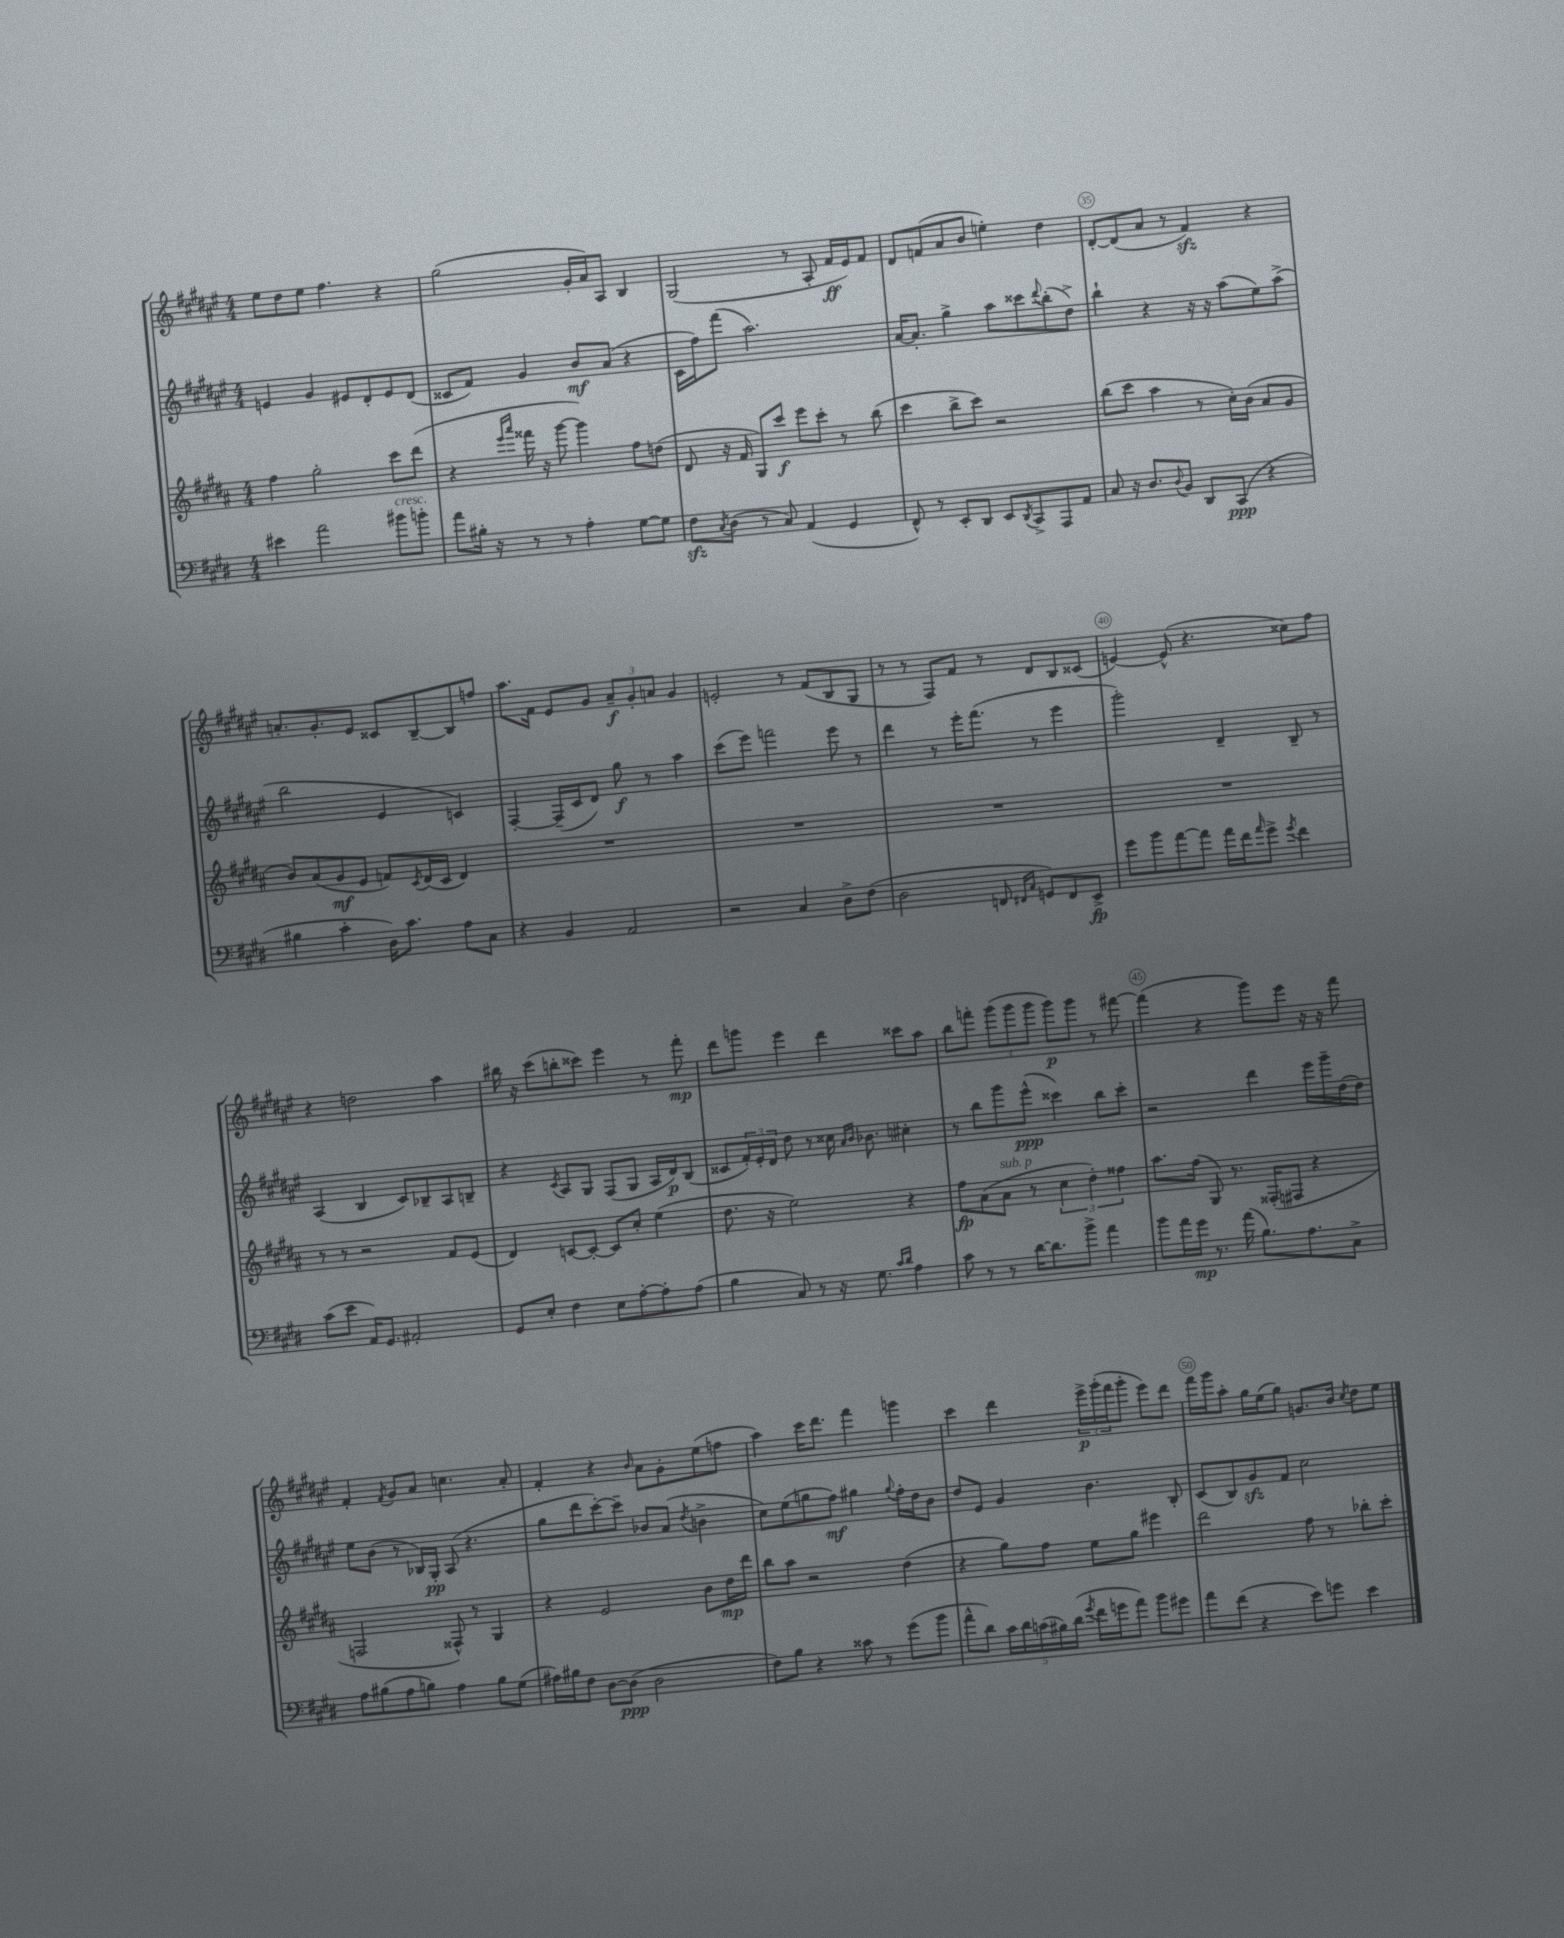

**kern	**dynam	**kern	**dynam	**kern	**dynam	**kern	**dynam
*part4	*part4	*part3	*part3	*part2	*part2	*part1	*part1
*staff4	*staff4	*staff3	*staff3	*staff2	*staff2	*staff1	*staff1
*clefF4	*	*clefG2	*	*clefG2	*	*clefG2	*
*k[f#c#g#d#]	*	*k[f#c#g#d#a#]	*	*k[f#c#g#d#a#e#]	*	*k[f#c#g#d#a#e#]	*
*M4/4	*	*M4/4	*	*M4/4	*	*M4/4	*
=31	=31	=31	=31	=31	=31	=31	=31
4e#X\	.	4ff#\	.	4en/	.	8ee#\L	.
.	.	.	.	.	.	8dd#\	.
2a\	.	2gg#'\	.	4g#/	.	8ee#\J	.
.	.	.	.	.	.	4.ff#\	.
.	.	.	.	8e#X/L	.	.	.
.	.	.	.	8d#'/	.	.	.
!LO:TX:a:i:t=cresc.	!	!	!	!	!	!	!
8b#X\L	.	8ccc#\L	.	8e#/	.	4r	.
8bn'\J	.	(8ddd#\J	.	(8d#/J	.	.	.
=32	=32	=32	=32	=32	=32	=32	=32
8a\L	.	4r	.	8c##X/L	.	(2gg#\	.
16B#X'\Jk	.	.	.	8f#/J)	.	.	.
16r	.	.	.	.	.	.	.
.	.	16qqeee/LL	.	.	.	.	.
.	.	16qqaaa#/JJ	.	.	.	.	.
8r	.	16fff##X\	.	4g#/	.	.	.
.	.	16r	.	.	.	.	.
8r	.	[8ggg#\	.	.	.	.	.
4A'\	.	4ggg#\])	.	8b/L	mf	16g#'/LL	.
.	.	.	.	.	.	16a#/J)	.
.	.	.	.	(8a#/J	.	8A#/J	.
[8G#\L	.	8ff#\L	.	4r	.	4B/	.
8G#\J]	.	(8ddn\J	.	.	.	.	.
=33	=33	=33	=33	=33	=33	=33	=33
8F#zz\L	.	8d#/	.	16c#\LL	.	(2G#/	.
.	.	.	.	16ff#\J)	.	.	.
8qC#/	.	.	.	.	.	.	.
(8D#\J	.	16r	.	(8fff#\J	.	.	.
.	.	16f#/	.	.	.	.	.
8r	.	8G#/L)	.	2.aa#\)	.	.	.
8C#/)	.	8ccc#/J	f	.	.	.	.
(4AA/	.	8eee\L	.	.	.	8r	.
.	.	8ccc#'\J	.	.	.	8A#'/	.
4GG#/	.	8r	.	.	.	16f#/LL	ff
.	.	.	.	.	.	16e#/J)	.
.	.	(8bb\	.	.	.	8f#/J	.
=34	=34	=34	=34	=34	=34	=34	=34
8FF#^^/)	.	4ccc#\	.	[16a#/KL	.	8d#/L	.
.	.	.	.	8.a#'/J]	.	.	.
8r	.	.	.	.	.	(8fn/	.
8EE'/L	.	8bb^\L	.	4gg#^\	.	8a#/	.
8DD#/J	.	8ccc#\J)	.	.	.	8b/J	.
8EE/L	.	2r	.	8aa#\L	.	4een'\)	.
8qDD#/	.	.	.	.	.	.	.
8CC#^/	.	.	.	8ccc##X\	.	.	.
.	.	.	.	8qqddd#/	.	.	.
8AAA/	.	.	.	(8bb'\	.	4dd#\	.
8AA/J	.	.	.	8dd#^\J)	.	.	.
=35	=35	=35	=35	=35	=35	=35	=35
8C#/	.	(8bb\L	.	4bb`\	.	[8d#'/L	.
16r	.	8ccc#\J	.	.	.	(8d#/]	.
8.D#/L	.	.	.	.	.	.	.
.	.	4aa#\	.	4r	.	8a#/J	.
8qqD#/	.	.	.	.	.	.	.
8BB/J	.	.	.	.	.	8r	.
8DD#/L	.	8r	.	16r	.	4f#zz/)	.
.	.	.	.	16r	.	.	.
(8CC#/J	ppp	16cc#'\LL)	.	(8aa#\L	.	.	.
.	.	(16b\JJ	.	.	.	.	.
4r	.	8a#/L	.	8ee#\)	.	4r	.
.	.	8g#/J	.	(8aa#^\J	.	.	.
!!LO:LB:g=z
=36	=36	=36	=36	=36	=36	=36	=36
4B#X\	.	8b/L)	.	2bb\	.	8.an'/L	.
.	.	(8a#/	.	.	.	.	.
.	.	.	.	.	.	8.g#'/	.
4c#'\	.	8g#/	mf	.	.	.	.
.	.	8e/J	.	.	.	8e#/J	.
16D#\KL)	.	8fn/L)	.	4e#/	.	8c##X/L	.
8.c#\J	.	.	.	.	.	.	.
.	.	8qc#/	.	.	.	.	.
.	.	(16d#/L	.	.	.	[8B~/	.
.	.	16c#/JJ	.	.	.	.	.
8A\L	.	4d#/)	.	4cn/)	.	8B/]	.
8C#\J	.	.	.	.	.	8ffn/J	.
=37	=37	=37	=37	=37	=37	=37	=37
4r	.	1r	.	[4F#'/	.	8.aa#\L	.
.	.	.	.	.	.	16f#\Jk	.
4BB/	.	.	.	(16F#~/LL]	.	8e#/L	.
.	.	.	.	16c#/J	.	.	.
.	.	.	.	8d#/J)	.	8g#/J	.
2AA/	.	.	.	8gg#\	f	12a#~/L	f
.	.	.	.	.	.	12g#'/	.
.	.	.	.	8r	.	.	.
.	.	.	.	.	.	12an/J	.
.	.	.	.	4aa#\	.	4g#/	.
=38	=38	=38	=38	=38	=38	=38	=38
2r	.	1r	.	(8ccc#\L	.	2en'/	.
.	.	.	.	8eee#\J)	.	.	.
.	.	.	.	2fffn\	.	.	.
4C#/	.	.	.	.	.	8r	.
.	.	.	.	.	.	(8f#/L	.
8D#^\L	.	.	.	8eee#\	.	8B/	.
(8F#\J	.	.	.	8r	.	8G#/J	.
=39	=39	=39	=39	=39	=39	=39	=39
2D#\	.	1r	.	4ddd#\	.	8r	.
.	.	.	.	.	.	8r	.
.	.	.	.	8r	.	8F#/L)	.
.	.	.	.	16eee#'\KL	.	8f#/J	.
.	.	.	.	(8.fff#\J	.	.	.
8FFn/	.	.	.	.	.	8r	.
16qqFF#X/LL	.	.	.	.	.	.	.
16qqC#/JJ	.	.	.	.	.	.	.
8GGn/L)	.	.	.	8r	.	8d#/L	.
8FF#/	.	.	.	4eee#\	.	8B/	.
8EE^/J	fp	.	.	.	.	(8c##X/J	.
=40	=40	=40	=40	=40	=40	=40	=40
8g#\L	.	1r	.	2ggg#'\)	.	[4en/)	.
8b\	.	.	.	.	.	.	.
[8a\	.	.	.	.	.	(8e^^/]	.
8a\J]	.	.	.	.	.	4.r	.
16a\LL	.	.	.	4d#~/	.	.	.
16f#\J	.	.	.	.	.	.	.
16qqa/	.	.	.	.	.	.	.
8g#^\J	.	.	.	.	.	.	.
8qg#/	.	.	.	.	.	.	.
4f#\	.	.	.	8B~/	.	8cc##X\L)	.
.	.	.	.	8r	.	8ff#\J	.
!!LO:LB:g=z
=41	=41	=41	=41	=41	=41	=41	=41
(8c#\L	.	8r	.	(4A#/	.	4r	.
8e\J	.	8r	.	.	.	.	.
16AA/KL)	.	2r	.	4B/	.	2ddn\	.
8.GG#/J	.	.	.	.	.	.	.
2AA#X'/	.	.	.	8c#/L)	.	.	.
.	.	.	.	8B-X~/	.	.	.
.	.	8f#/L	.	8A#/	.	4aa#\	.
.	.	(8e/J	.	8Bn~/J	.	.	.
=42	=42	=42	=42	=42	=42	=42	=42
8GG#/L	.	4d#/)	.	4r	.	16bb#X\	.
.	.	.	.	.	.	16r	.
8E'/J	.	.	.	.	.	(8ccc#\L	.
.	.	.	.	8qc#/	.	.	.
4F#\	.	[8cn/L	.	8A#/L	.	8bbn'\	.
.	.	8c'/J_	.	8G#/J	.	8ccc##X\J)	.
8E\L	.	8c/L]	.	(8F#/L	.	4eee#\	.
[8A'\	.	8cc#'/J	.	8G#/J	.	.	.
8A'\]	.	(4ee\	.	16A#/LL	.	8r	.
.	.	.	.	16d#/J)	p	.	.
(8A\J	.	.	.	(8B/J	.	8fff#'\	mp
=43	=43	=43	=43	=43	=43	=43	=43
4B\	.	8.dd#\	.	8c##X/L	.	8ddd#\L	.
.	.	.	.	24f#'/L)	.	8gggn\J	.
.	.	.	.	24e#'/	.	.	.
.	.	16r	.	.	.	.	.
.	.	.	.	24d#/JJ	.	.	.
8C#/)	.	2ee\)	.	8dd#\	.	4eee#\	.
8r	.	.	.	8r	.	.	.
16r	.	.	.	16cc##X\	.	4ddd#\	.
.	.	.	.	16qqa#/LL	.	.	.
.	.	.	.	16qqb/JJ	.	.	.
8.G#\	.	.	.	8.b-X\	.	.	.
16qqc#/LL	.	.	.	.	.	.	.
16qqd#/JJ	.	.	.	.	.	.	.
4A\	.	4r	.	4cc#X'\	.	8ccc##X\L	.
.	.	.	.	.	.	8aa#\J	.
=44	=44	=44	=44	=44	=44	=44	=44
8c#\	.	8ff#\L	fp	8r	.	8bb\L	.
8r	.	(8a#\	.	8bb\L	.	8fffn'\J	.
!	!	!LO:TX:a:i:t=sub. p	!	!	!	!	!
8r	.	8a#\J	.	8ggg#\	.	(12ggg#\L	.
.	.	.	.	.	.	12ggg#\	.
[16d#\KL	.	8r	.	(8eee#^^\J	ppp	.	.
.	.	.	.	.	.	12ggg#\J	.
8.d#\]	.	.	.	.	.	.	.
.	.	6cc#\	.	4ccc##X\)	.	8ggg#\L)	p
8b^\J	.	.	.	.	.	8ggg#\J	.
.	.	6dd#'\)	.	.	.	.	.
4a\	.	.	.	8bb\L	.	8r	.
.	.	6ff##X\	.	.	.	.	.
.	.	.	.	8ccc##'\J	.	[8fff#X\	.
=45	=45	=45	=45	=45	=45	=45	=45
8b\L	.	8.aa#\L	.	2r	.	(4fff#\]	.
16a\L	.	.	.	.	.	.	.
16g#\JJ	mp	(16ff#\Jk	.	.	.	.	.
8.r	.	8G#/)	.	.	.	4r	.
.	.	8.r	.	.	.	.	.
(16a\	.	.	.	.	.	.	.
8.B\L)	.	.	.	4ddd#\	.	8ggg#\L)	.
.	.	(16F##X'/KL	.	.	.	.	.
.	.	8F#X/J	.	.	.	8eee#\J	.
8.A\	.	.	.	.	.	.	.
.	.	4r	.	16eee#\LL	.	16r	.
.	.	.	.	16ggg#~\	.	16r	.
8C#^\J	.	.	.	(16dd#\	.	8fff#\	.
.	.	.	.	16dd#\JJ)	.	.	.
!!LO:LB:g=z
=46	=46	=46	=46	=46	=46	=46	=46
8A\L	.	2Fn/	.	8ee#\L	.	4f#'/	.
(8B#X\	.	.	.	(8b\J	.	.	.
.	.	.	.	.	.	8qf#/	.
8A\	.	.	.	8r	.	8g#/L	.
8Bn\J)	.	.	.	16B-X/LL)	.	8a#/J	.
.	.	.	.	16G#'/JJ	pp	.	.
4A\	.	8F##X^^/)	.	(8A#/	.	4.ccn\	.
.	.	8r	.	4.r	.	.	.
8B\L	.	4G#/	.	.	.	.	.
(8G#\J	.	.	.	.	.	8a#'/	.
=47	=47	=47	=47	=47	=47	=47	=47
16A#X\LL)	.	4r	.	8gg#\L	.	4f#'/	.
16B#X\J	.	.	.	.	.	.	.
8F#\J	.	.	.	8ddd#\	.	.	.
[8D#\L	.	2e/	.	[8ccc#'\)	.	4r	.
(8D#\J]	ppp	.	.	8ccc#~\J]	.	.	.
.	.	.	.	.	.	16qqb/	.
2D#\	.	.	.	8b-X/L	.	8a#\L	.
.	.	.	.	(8a#/J	.	8g#'\	.
.	.	.	.	8qdd#/	.	.	.
.	.	8b\L	.	4bn^\	.	(8ee#\	.
.	.	16dd#\L	mp	.	.	8ffn\J	.
.	.	16ddd#\JJ	.	.	.	.	.
=48	=48	=48	=48	=48	=48	=48	=48
8F#\L)	.	8bb\L	.	8cc#\L)	.	4aa#\)	.
8B\J	.	8aa#\J	.	(8ee#\	.	.	.
4r	.	2r	.	8ggn\	.	16ccc#\KL	.
.	.	.	.	.	.	8.ddd#\J	.
.	.	.	.	8ff#\J)	mf	.	.
8c##X\	.	.	.	4gg#X\	.	4fff#\	.
8r	.	.	.	.	.	.	.
.	.	.	.	8qqgg#/	.	.	.
(8g#\L	.	(4dd#\	.	16ff#'\LL	.	4gggn\	.
.	.	.	.	16dd#\J	.	.	.
8b\J	.	.	.	8b\J	.	.	.
=49	=49	=49	=49	=49	=49	=49	=49
8a^^\L	.	4r	.	8dd#/L	.	4ccc#\	.
8d#\J)	.	.	.	8e#/J	.	.	.
20c#\LL	.	8gg#\L)	.	4g#/	.	4ddd#\	.
20d#\	.	.	.	.	.	.	.
(20cn\	.	.	.	.	.	.	.
.	.	8ff#\J	.	.	.	.	.
20B#X\)	.	.	.	.	.	.	.
(20d#\JJ	.	.	.	.	.	.	.
8qg#/	.	.	.	.	.	.	.
16f#\LL	.	8ee\L	.	4.b\	.	24eee#^\LL	p
.	.	.	.	.	.	(24ggg#'\	.
16gn\J	.	.	.	.	.	.	.
.	.	.	.	.	.	24fff#\J	.
8a\J)	.	8gg#\J	.	.	.	8ggg#'\J	.
8b\L	.	4eee#X\	.	.	.	8eee#\L)	.
8g#X\J	.	.	.	8B'/	.	8ddd#\J	.
=50	=50	=50	=50	=50	=50	=50	=50
8a\L	.	2ddd#\	.	(8c#/L	.	16fff#\LL	.
.	.	.	.	.	.	16ggg#\J	.
(8f#\J	.	.	.	8B/)	.	8aa#'\J	.
4r	.	.	.	8g#zz/	.	16gg#\LL	.
.	.	.	.	.	.	(16ee#\J	.
.	.	.	.	8f#/J	.	8gg#\J)	.
8e\L)	.	8ff#\	.	2cc#\	.	8.gn/L	.
8gn\J	.	8r	.	.	.	.	.
.	.	.	.	.	.	16b/Jk	.
.	.	.	.	.	.	8qcc#/	.
4e\	.	8bb-X'\L	.	.	.	8dd#\L	.
.	.	8ccc#'\J	.	.	.	8ee#\J	.
==	==	==	==	==	==	==	==
*-	*-	*-	*-	*-	*-	*-	*-
